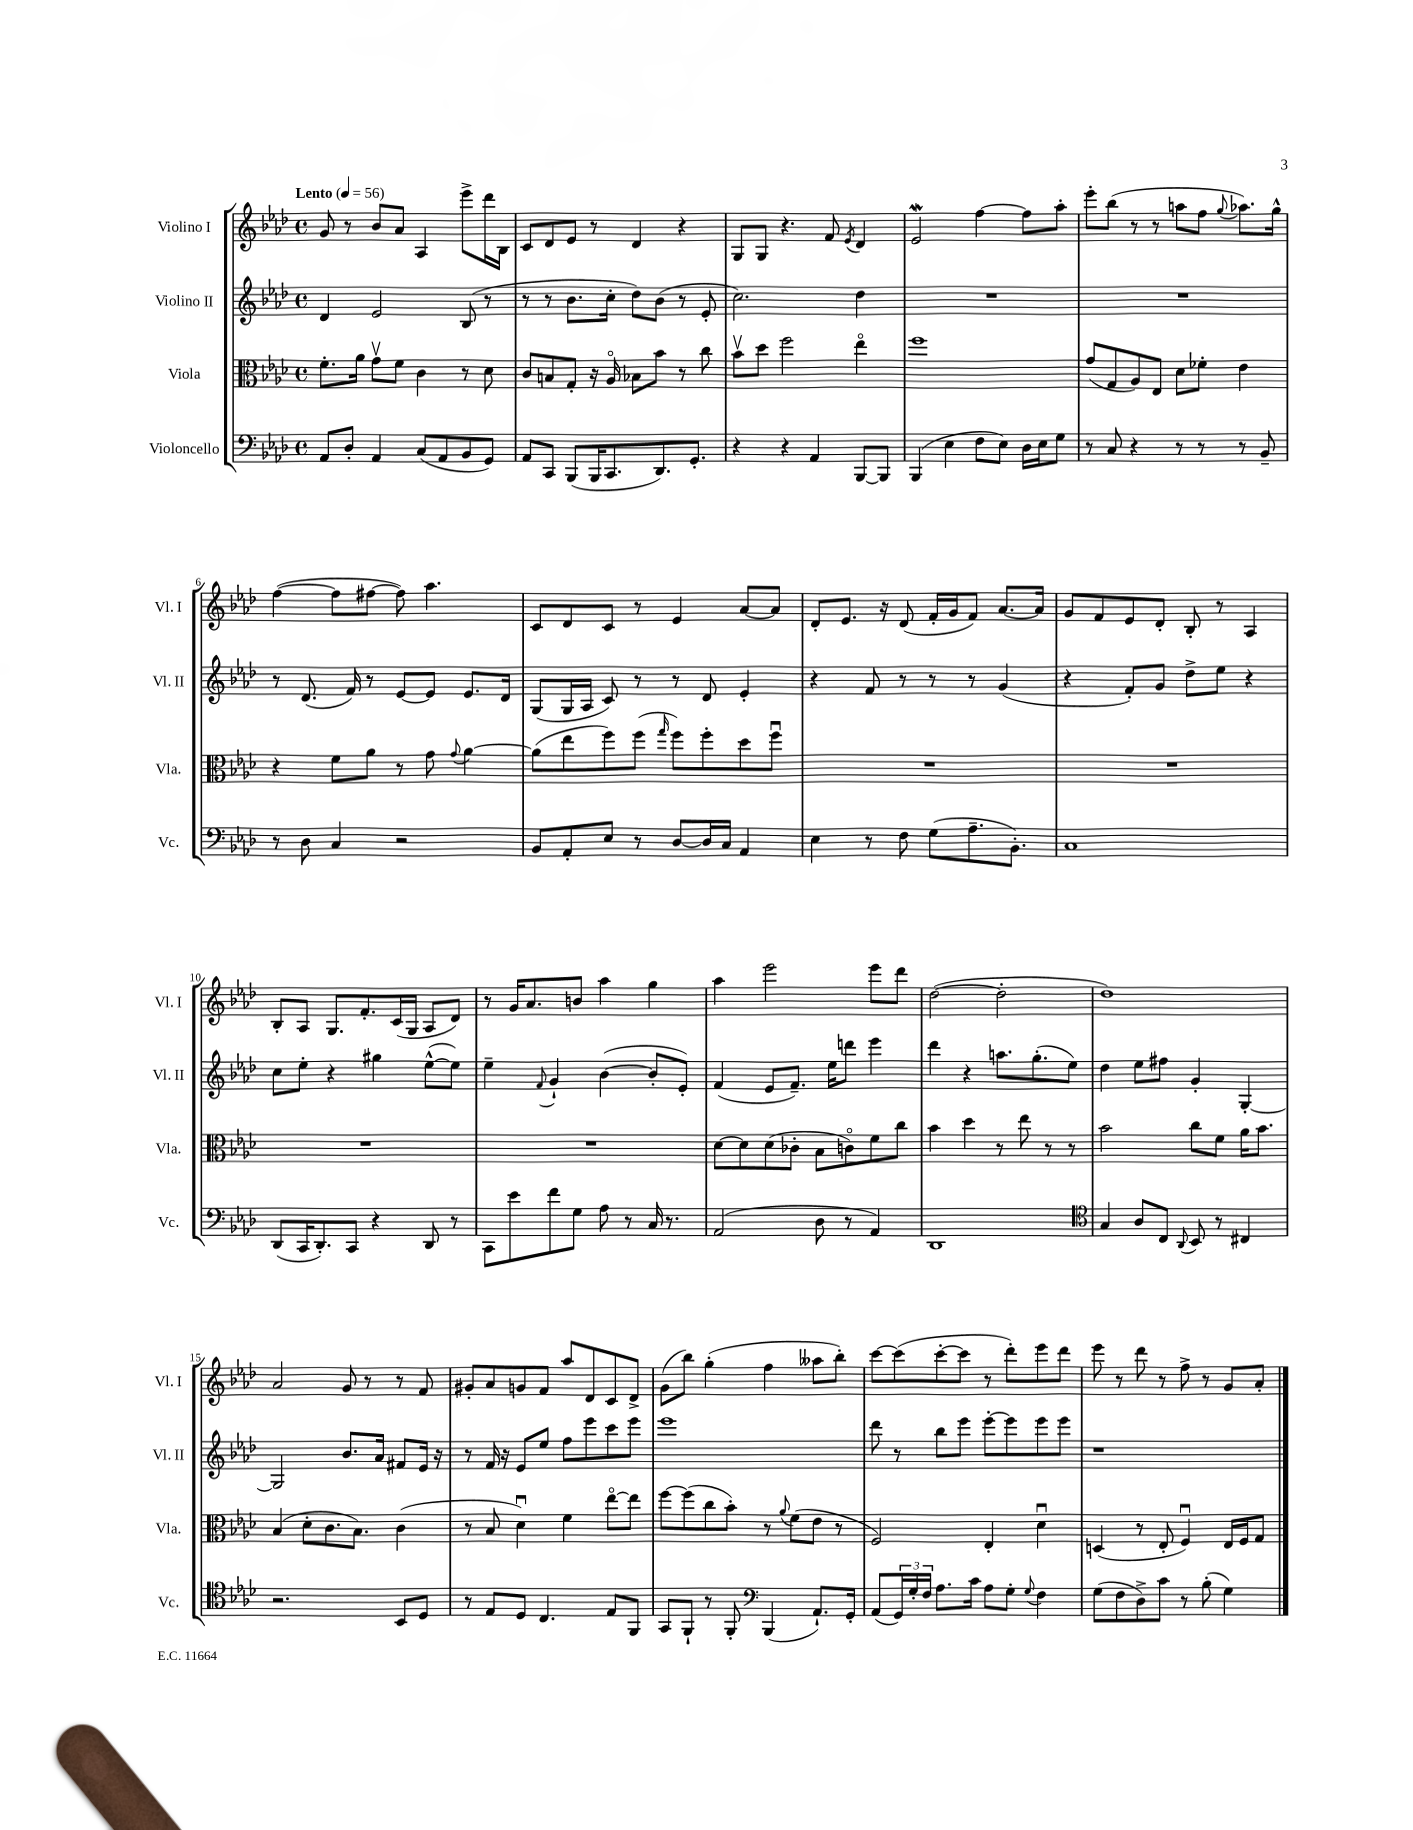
<<
\new StaffGroup <<
\new Staff = "s0" \with { instrumentName = "Violino I" shortInstrumentName = "Vl. I" } {
    \clef treble \key aes \major \defaultTimeSignature \time 4/4 \tempo "Lento" 4 = 56
    g'8 r8 bes'8 aes'8 aes4 ees'''8-> des'''16 bes16 |
    c'8 des'8 ees'8 r8 des'4 r4 |
    g8 g8 r4. f'8 \acciaccatura { ees'8 } des'4 |
    ees'2\mordent f''4~ f''8 aes''8-. |
    ees'''8-. bes''8( r8 r8 a''8 f''8 \appoggiatura { g''8 } aes''8.) g''16-^ |
    f''4~( f''8 fis''8~ fis''8) aes''4. |
    c'8 des'8 c'8 r8 ees'4 aes'8~ aes'8 |
    des'8-. ees'8. r16 des'8( f'16-. g'16 f'8) aes'8.~ aes'16 |
    g'8 f'8 ees'8 des'8-. bes8-. r8 aes4 |
    bes8-. aes8 g8. f'8.-. c'16( g16 aes8 des'8) |
    r8 g'16 aes'8. b'8 aes''4 g''4 |
    aes''4 ees'''2 ees'''8 des'''8 |
    des''2~( des''2-. |
    des''1) |
    aes'2 g'8 r8 r8 f'8 |
    gis'8-. aes'8 g'8 f'8 aes''8 des'8 c'8 des'8-> |
    g'8( bes''8) g''4-.( f''4 aeses''8 bes''8-.) |
    c'''8~ c'''8( c'''8~-. c'''8 r8 des'''8-.) ees'''8 des'''8 |
    ees'''8 r8 des'''8 r8 f''8-> r8 g'8 aes'8-. \bar "|." |
}
\new Staff = "s1" \with { instrumentName = "Violino II" shortInstrumentName = "Vl. II" } {
    \clef treble \key aes \major \defaultTimeSignature \time 4/4
    des'4 ees'2 bes8( r8 |
    r8 r8 bes'8. c''16-. des''8) bes'8( r8 ees'8-. |
    c''2.) des''4 |
    R1 |
    R1 |
    r8 des'8.( f'16) r8 ees'8~ ees'8 ees'8. des'16 |
    g8( g16 aes16 c'8) r8 r8 des'8 ees'4-. |
    r4 f'8 r8 r8 r8 g'4( |
    r4 f'8-.) g'8 des''8-> ees''8 r4 |
    c''8 ees''8-. r4 gis''4 ees''8~-^( ees''8) |
    ees''4-- \appoggiatura { f'8 } g'4-! bes'4~( bes'8-. ees'8-.) |
    f'4( ees'8 f'8.--) ees''16 d'''8 ees'''4 |
    des'''4 r4 a''8. g''8.-.( ees''8) |
    des''4 ees''8 fis''8 g'4-. g4~-. |
    g2 bes'8. aes'16 fis'8 ees'16 r16 |
    r8 f'16 r16 ees'8 ees''8 f''8 ees'''8 c'''8 ees'''8 |
    ees'''1 |
    des'''8 r8 bes''8 ees'''8 ees'''8~-. ees'''8 ees'''8 ees'''8 |
    r1 \bar "|." |
}
\new Staff = "s2" \with { instrumentName = "Viola" shortInstrumentName = "Vla." } {
    \clef alto \key aes \major \defaultTimeSignature \time 4/4
    f'8.-. aes'16 g'8\upbow f'8 c'4 r8 des'8 |
    c'8 b8 g8-. r16 aes16\flageolet bes8 bes'8 r8 c''8 |
    bes'8\upbow des''8 f''2 ees''4\flageolet |
    f''1 |
    g'8( g8 aes8) ees8 des'8 fes'8-. ees'4 |
    r4 f'8 aes'8 r8 g'8 \appoggiatura { g'8 } aes'4~ |
    aes'8( ees''8 f''8) f''8( \grace { g''16 } f''8) f''8-. des''8 f''8\downbow |
    R1 |
    R1 |
    R1 |
    R1 |
    des'8~ des'8 des'8( ces'8-. bes8 c'8\flageolet) f'8 c''8 |
    bes'4 des''4 r8 ees''8 r8 r8 |
    bes'2 c''8 f'8 aes'16 bes'8. |
    bes4( des'8-. c'8. bes8.) c'4( |
    r8 bes8 des'4\downbow) f'4 ees''8~\flageolet ees''8 |
    f''8~ f''8( c''8 bes'8-.) r8 \appoggiatura { aes'8 } f'8( ees'8 r8 |
    f2) ees4-. des'4\downbow |
    d4( r8 ees8-. f4\downbow) ees16 f16 g8 \bar "|." |
}
\new Staff = "s3" \with { instrumentName = "Violoncello" shortInstrumentName = "Vc." } {
    \clef bass \key aes \major \defaultTimeSignature \time 4/4
    aes,8 des8-. aes,4 c8( aes,8 bes,8 g,8) |
    aes,8 c,8 bes,,8( bes,,16 c,8. des,8.) g,8.-. |
    r4 r4 aes,4 bes,,8~ bes,,8 |
    bes,,4( ees4 f8 ees8) des16 ees16 g8 |
    r8 c8 r4 r8 r8 r8 bes,8-- |
    r8 des8 c4 r2 |
    bes,8 aes,8-. ees8 r8 des8~ des16 c16 aes,4 |
    ees4 r8 f8 g8( aes8.-- bes,8.-.) |
    c1 |
    des,8( c,16 des,8.-.) c,8 r4 des,8 r8 |
    c,8 ees'8 f'8 g8 aes8 r8 c16 r8. |
    aes,2( des8 r8 aes,4) |
    des,1 |
    \clef tenor g4 aes8 c8 \appoggiatura { aes,8 } bes,8 r8 cis4 |
    r2. bes,8 des8 |
    r8 ees8 des8 c4. ees8 f,8 |
    g,8 f,8-! r8 f,8-. \clef bass bes,,4( aes,8.-!) g,16-. |
    aes,8( \tuplet 3/2 { g,16) g16-. f16 } aes8. c'16 aes8 g8-. \appoggiatura { g8 } f4 |
    g8( f8 des8->) c'8 r8 bes8-.( g4) \bar "|." |
}
>>
>>
